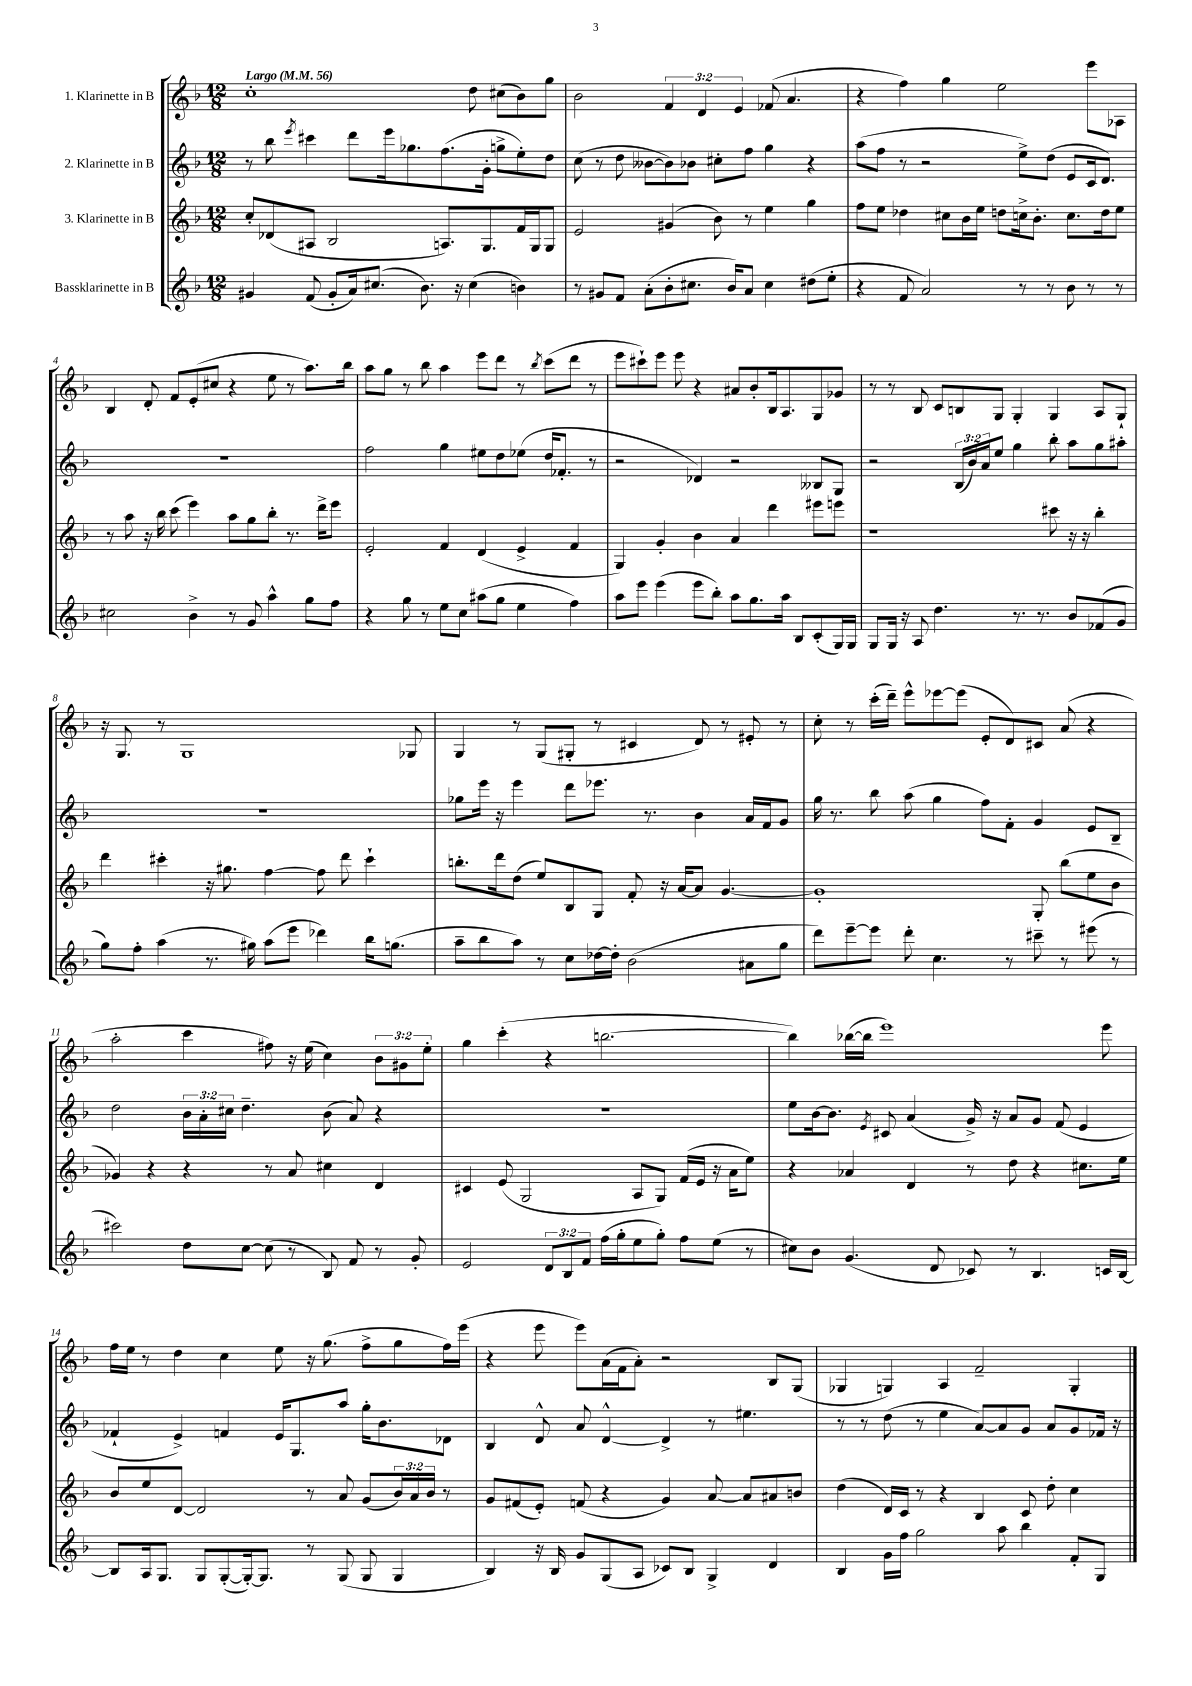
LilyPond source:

<<
\new StaffGroup <<
\new Staff = "s0" \with { instrumentName = "1. Klarinette in B" } {
    \clef treble \key f \major \numericTimeSignature \time 12/8 \override Staff.TupletNumber.text = #tuplet-number::calc-fraction-text \tempo "Largo" 4 = 56
    c''1-. d''8 cis''8( bes'8) g''8 |
    bes'2 \tuplet 3/2 { f'4 d'4 e'4 } fes'8( a'4. |
    r4 f''4) g''4 e''2 e'''8 aes8 |
    bes4 d'8-. f'8 e'8-.( cis''8 r4 e''8 r8 a''8.) bes''16 |
    a''8 g''8 r8 bes''8 a''4 e'''8 d'''8 r8 \acciaccatura { bes''8 } c'''8( d'''8 r8 |
    e'''8 cis'''8-!) e'''8 e'''8 r4 ais'8 bes'8-. bes16 a8. g8 ges'8 |
    r8 r8 bes8 c'8 b8 g8 g4-. g4 a8 g8-! |
    r16 g8. r8 g1 ges8 |
    g4 r8 g8( gis8-. r8 cis'4 d'8) r8 eis'8-. r8 |
    c''8-. r8 c'''16-.( d'''16--) e'''8-^ ees'''8~ ees'''8( e'8-. d'8) cis'8 a'8( r4 |
    a''2-. c'''4 fis''8) r16 e''16( c''4) \tuplet 3/2 { bes'8 gis'8 e''8-. } |
    g''4 c'''4-.( r4 b''2.~ |
    b''4) bes''16~( bes''16 e'''1) e'''8 |
    f''16 e''16 r8 d''4 c''4 e''8 r16 g''8.( f''8-> g''8 f''16) e'''16( |
    r4 e'''8 e'''8) a'16( f'16 a'8-.) r2 bes8 g8( |
    ges4 g4) a4 f'2-- g4-. \bar "|." |
}
\new Staff = "s1" \with { instrumentName = "2. Klarinette in B" } {
    \clef treble \key f \major \numericTimeSignature \time 12/8 \override Staff.TupletNumber.text = #tuplet-number::calc-fraction-text
    r8 bes''8 \acciaccatura { e'''8 } cis'''4 d'''8 e'''16 ges''8. f''8.( g'16-. g''8-> e''8-.) d''8 |
    c''8( r8 d''8 beses'8~ beses'8) bes'8 cis''8-. f''8 g''4 r4 |
    a''8( f''8 r8 r2 e''8->) d''8( e'8 c'16 d'8.) |
    R1. |
    f''2 g''4 eis''8 d''8 ees''8( d''16 fes'8.-. r8 |
    r2 des'4) r2 beses8 g8 |
    r2 \tuplet 3/2 { bes16( bes'16) a'16 } e''8 g''4 bes''8-. a''8 g''8 ais''8-. |
    R1. |
    ges''8 e'''16 r16 e'''4 d'''8 ees'''8. r8. bes'4 a'16 f'16 g'8 |
    g''16 r8. bes''8 a''8( g''4 f''8) f'8-. g'4 e'8 bes8-- |
    d''2 \tuplet 3/2 { bes'16 a'16-. cis''16 } d''4.-- bes'8( a'8) r4 |
    R1. |
    e''8 bes'16~ bes'8. \acciaccatura { e'8 } cis'8 a'4( g'16->) r16 a'8 g'8 f'8( e'4 |
    fes'4-! e'4->) f'4 e'16 g8. a''8 g''16-. bes'8. des'8 |
    bes4 d'8-^ a'8 d'4~-^ d'4-> r8 eis''4. |
    r8 r8 d''8( r8 e''4 a'8~) a'8 g'8 a'8 g'8 fes'16 r16 \bar "|." |
}
\new Staff = "s2" \with { instrumentName = "3. Klarinette in B" } {
    \clef treble \key f \major \numericTimeSignature \time 12/8 \override Staff.TupletNumber.text = #tuplet-number::calc-fraction-text
    c''8-. des'8( ais8 bes2 a8.) g8. f'16 g16 g8 |
    e'2 gis'4( bes'8) r8 e''4 g''4 |
    f''8 e''8 des''4 cis''8 bes'16 e''16 d''8 c''16-> bes'8.-. c''8. d''16 e''8 |
    r8 a''8 r16 bes''16 c'''8( e'''4) a''8 g''8 bes''8-. r8. d'''16-> e'''8 |
    e'2-. f'4 d'4( e'4-> f'4 |
    g4) g'4-. bes'4 a'4 d'''4 eis'''8 e'''8 |
    r1 cis'''8 r16 r16 bes''4-. |
    d'''4 cis'''4-. r16 gis''8. f''4~ f''8 d'''8 cis'''4-! |
    b''8.-. d'''16 d''8( e''8) bes8 g8 f'8-. r16 a'16~ a'8 g'4.~ |
    g'1-. g8-. bes''8( e''8 bes'8 |
    ges'4) r4 r4 r8 a'8 cis''4 d'4 |
    cis'4 e'8( g2 a8 g8) f'16( e'16 r16 a'16 e''8) |
    r4 aes'4 d'4 r8 d''8 r4 cis''8. e''16 |
    bes'8 e''8 d'8~ d'2 r8 a'8 g'8( \tuplet 3/2 { bes'16) a'16 bes'16 } r8 |
    g'8 fis'8( e'8-.) f'8( r4 g'4) a'8~ a'8 ais'8 b'8 |
    d''4( d'16) c'16 r8 r4 bes4 c'8 d''8-. c''4 \bar "|." |
}
\new Staff = "s3" \with { instrumentName = "Bassklarinette in B" } {
    \clef treble \key f \major \numericTimeSignature \time 12/8 \override Staff.TupletNumber.text = #tuplet-number::calc-fraction-text
    gis'4 f'8( gis'8-. a'16) cis''8.( bes'8.) r16 cis''4( b'4) |
    r8 gis'8 f'8 a'8-.( bes'8-. cis''8. bes'16) a'8 cis''4 dis''8( e''8-. |
    r4 f'8 a'2) r8 r8 bes'8 r8 r8 |
    cis''2 bes'4-> r8 g'8 a''4-^ g''8 f''8 |
    r4 g''8 r8 e''8 c''8 ais''8( g''8 e''4 f''4) |
    a''8 e'''8 e'''4( e'''8 bes''8-.) a''8 g''8. a''16 bes8 c'8-.( g16) g16 |
    g8 g16 r16 a8 d''4. r8. r8. bes'8 fes'8( g'8 |
    g''8) f''8-. a''4( r8. gis''16) a''8( e'''8 des'''4) bes''16 g''8.( |
    a''8-- bes''8 a''8) r8 c''8 des''16~ des''16-. bes'2( ais'8 g''8 |
    d'''8) e'''8~-- e'''8 d'''8-. c''4. r8 cis'''8-- r8 eis'''8( r8 |
    cis'''2) d''8 c''8~ c''8( r8 bes8) f'8 r8 g'8-. |
    e'2 \tuplet 3/2 { d'8 bes8 f'8 } f''16( g''16-. e''8 g''8-.) f''8 e''8( r8 |
    cis''8) bes'8 g'4.( d'8 ces'8) r8 bes4. c'16 bes16~ |
    bes8 a16 g8. g8 g8~-.( g16~-.) g8. r8 g8( g8 g4 |
    bes4) r16 bes16 g'8 g8( a8 ces'8) bes8 g4-> d'4 |
    bes4 g'16 f''16 g''2 a''8 bes''4 f'8-. g8 \bar "|." |
}
>>
>>
